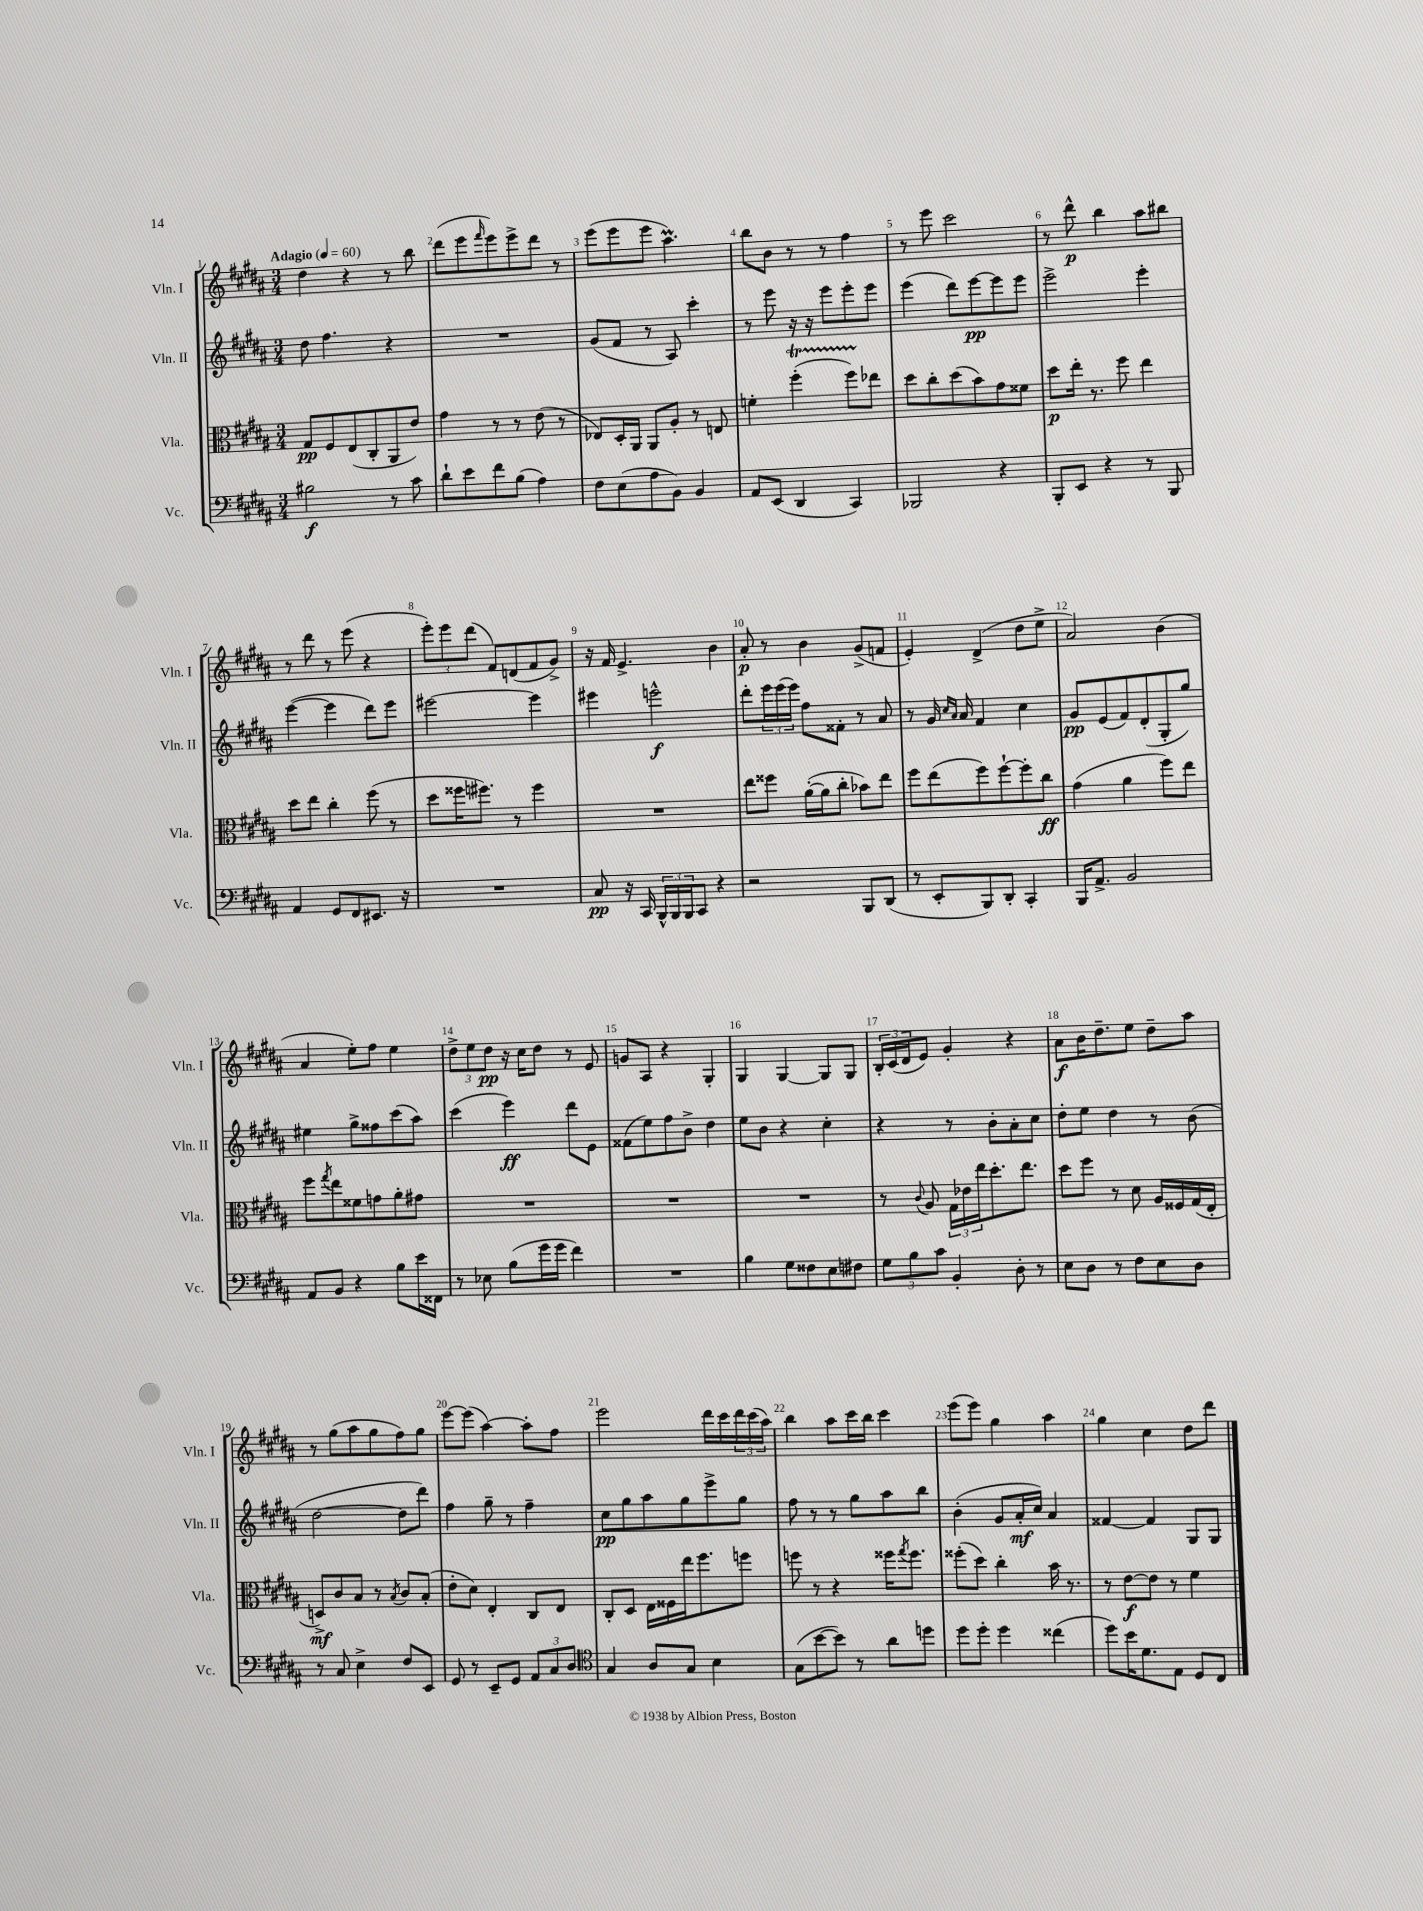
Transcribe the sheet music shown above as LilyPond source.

<<
\new StaffGroup <<
\new Staff = "s0" \with { instrumentName = "Vln. I" shortInstrumentName = "Vln. I" } {
    \clef treble \key b \major \numericTimeSignature \time 3/4 \tempo "Adagio" 4 = 60
    dis''4 r4 r8 b''8 |
    dis'''8( e'''8 \grace { fis'''16 } e'''8) e'''8-> dis'''8 r8 |
    e'''8( e'''8 e'''8 ais''4.\prall) |
    b''8 b'8 r8 r8 fis''4 |
    r8 e'''8 cis'''2 |
    r8 dis'''8-^\p b''4 ais''8 bis''8 |
    r8 dis'''8 r8 e'''8( r4 |
    \tuplet 3/2 { e'''8-.) e'''8 dis'''8( } fis'8) d'8( fis'8 gis'8->) |
    r16 fis'16 e'4.-> b'4 |
    ais'8-.\p r8 b'4 gis'8->( f'8 |
    e'4-.) dis'4->( dis''8 e''8-> |
    ais'2) b'4( |
    ais'4 e''8-.) fis''8 e''4 |
    \tuplet 3/2 { dis''8-> e''8 dis''8\pp } r16 cis''16 dis''8 r8 e'8 |
    g'8 ais8 r4 gis4-. |
    gis4 gis4~ gis8 gis8 |
    \tuplet 3/2 { b16-. cis'16( dis'16 } e'8) gis'4-. r4 |
    ais'8\f b'16 dis''8.-- e''8 dis''8-- ais''8 |
    r8 gis''8( ais''8 gis''8 fis''8) gis''8 |
    e'''8~ e'''8( ais''4~) ais''8-. fis''8 |
    e'''2 dis'''16 cis'''16 \tuplet 3/2 { dis'''16 cis'''16( ais''16) } |
    b''4 ais''8 cis'''16 b''16 cis'''4 |
    e'''8( e'''8) gis''4 ais''4 |
    gis''4 cis''4 dis''8 dis'''8 \bar "|." |
}
\new Staff = "s1" \with { instrumentName = "Vln. II" shortInstrumentName = "Vln. II" } {
    \clef treble \key b \major \numericTimeSignature \time 3/4
    dis''8 fis''4. r4 |
    R2. |
    gis'8( fis'8 r8 ais8) cis'''4-. |
    r8 e'''8 r16 r16 e'''8 e'''8-. e'''8 |
    e'''4( dis'''8) e'''8~\pp e'''8 e'''8 |
    e'''2-> e'''4-. |
    e'''4~( e'''4 dis'''8) e'''8 |
    eis'''2~ eis'''4 |
    eis'''4 e'''2-^\f |
    dis'''8-. \tuplet 3/2 { e'''16 e'''16( e'''16) } fis''8 fisis'8-. r8 ais'8 |
    r8 gis'16 \grace { cis''16 ais'16 } ais'16 fis'4 cis''4 |
    gis'8\pp e'8( fis'8) dis'8-.( gis8-. gis''8) |
    eis''4 gis''8-> fisis''8 cis'''8( ais''8) |
    cis'''4( e'''4\ff) dis'''8 e'8 |
    fisis'8( e''8) fis''8 b'8-> dis''4 |
    e''8 b'8 r4 cis''4-. |
    r4 r8 b'8-. ais'8-. cis''8 |
    dis''8-. e''8 dis''4 r8 b'8( |
    dis''2~ dis''8 dis'''8) |
    fis''4 gis''8-- r8 fis''4-- |
    cis''8\pp gis''8 ais''8 gis''8 e'''8-> gis''8 |
    fis''8 r8 r8 gis''8 ais''8 b''8 |
    b'4-.( gis'8 ais'16-.\mf cis''16) ais'4 |
    fisis'4~ fisis'4 gis8 gis8 \bar "|." |
}
\new Staff = "s2" \with { instrumentName = "Vla." shortInstrumentName = "Vla." } {
    \clef alto \key b \major \numericTimeSignature \time 3/4
    gis8\pp fis8 e8( cis8-. ais,8 e'8) |
    gis'4 r8 r8 e'8( r8 |
    ees8) dis16-. ais,16 ais,8 ais8-. r8 e8 |
    f'4-. fis''4-.\startTrillSpan( fis''8) ees''8\stopTrillSpan |
    dis''8 cis''8-. dis''8( b'8) gis'8 fisis'8 |
    dis''8\p e''16-. r8. fis''8 e''4 |
    dis''8 e''8 cis''4-. fis''8( r8 |
    dis''8 fisis''16 fis''8.) r8 fis''4 |
    R2. |
    e''8 fisis''8 ais'16~-.( ais'16 cis''8-. bes'8) e''8 |
    fis''8 e''8( fis''8) fis''8~-! fis''8-. cis''8\ff |
    gis'4( ais'4 fis''8) e''8 |
    fis''8 \acciaccatura { gis''8 } e''8 fisis'8 g'8 ais'8-. gis'8 |
    R2. |
    R2. |
    R2. |
    r8 \appoggiatura { cis'8 } ais8 \tuplet 3/2 { gis16 ees'16 e''16 } dis''8.-. e''8. |
    dis''8 fis''8 r8 dis'8 ais16 fisis16 gis16( e16-. |
    d8->\mf) cis'8 b8 r8 \acciaccatura { b8 } cis'8 b8-.( |
    e'8-. dis'8) e4-. cis8 e8 |
    cis8-. dis8 e16 fisis16 e''16 fis''8. f''8 |
    f''8 r8 r4 fisis''16 \acciaccatura { gis''8 } fisis''8. |
    fisis''8-.( dis''8) cis''4-. b'16 r8. |
    r8 e'8~\f e'8 r8 fis'4 \bar "|." |
}
\new Staff = "s3" \with { instrumentName = "Vc." shortInstrumentName = "Vc." } {
    \clef bass \key b \major \numericTimeSignature \time 3/4
    bis2\f r8 cis'8 |
    dis'8-! e'8 fis'8 b8( ais4) |
    fis8 e8( ais8 b,8) b,4 |
    ais,8 e,8( dis,4 cis,4) |
    bes,,2 r4 |
    b,,8-. e,8 r4 r8 b,,8 |
    ais,4 gis,8 fis,8 eis,8. r16 |
    R2. |
    cis8\pp r16 cis,16 \tuplet 3/2 { b,,16-^ b,,16 b,,16 } cis,8 r4 |
    r2 b,,8 dis,8( |
    r8 e,8-. b,,8) dis,8-. cis,4-. |
    b,,16 ais,8.-> b,2 |
    ais,8 b,8 r4 b8 e'16 fisis,16 |
    r8 ees8 b8( gis'16 gis'16 fis'4) |
    R2. |
    b4 gis8 fisis8 e8 fis8 |
    \tuplet 3/2 { gis8 b8 cis'8 } b,4-. dis8-. r8 |
    e8 dis8 r8 fis8 e8 dis8 |
    r8 cis8 e4-> fis8 e,8 |
    gis,8 r8 e,8-- gis,8 \tuplet 3/2 { ais,8 cis8 dis8 } |
    \clef tenor gis4 ais8 gis8 b4 |
    gis8( b'8~ b'8) r8 ais'8 d''8 |
    dis''8 dis''8-. dis''4 cisis''4( |
    dis''8) b'16 dis'8. e8 dis8 cis8 \bar "|." |
}
>>
>>
\layout { \context { \Score \override BarNumber.break-visibility = ##(#f #t #t) barNumberVisibility = #all-bar-numbers-visible } }
